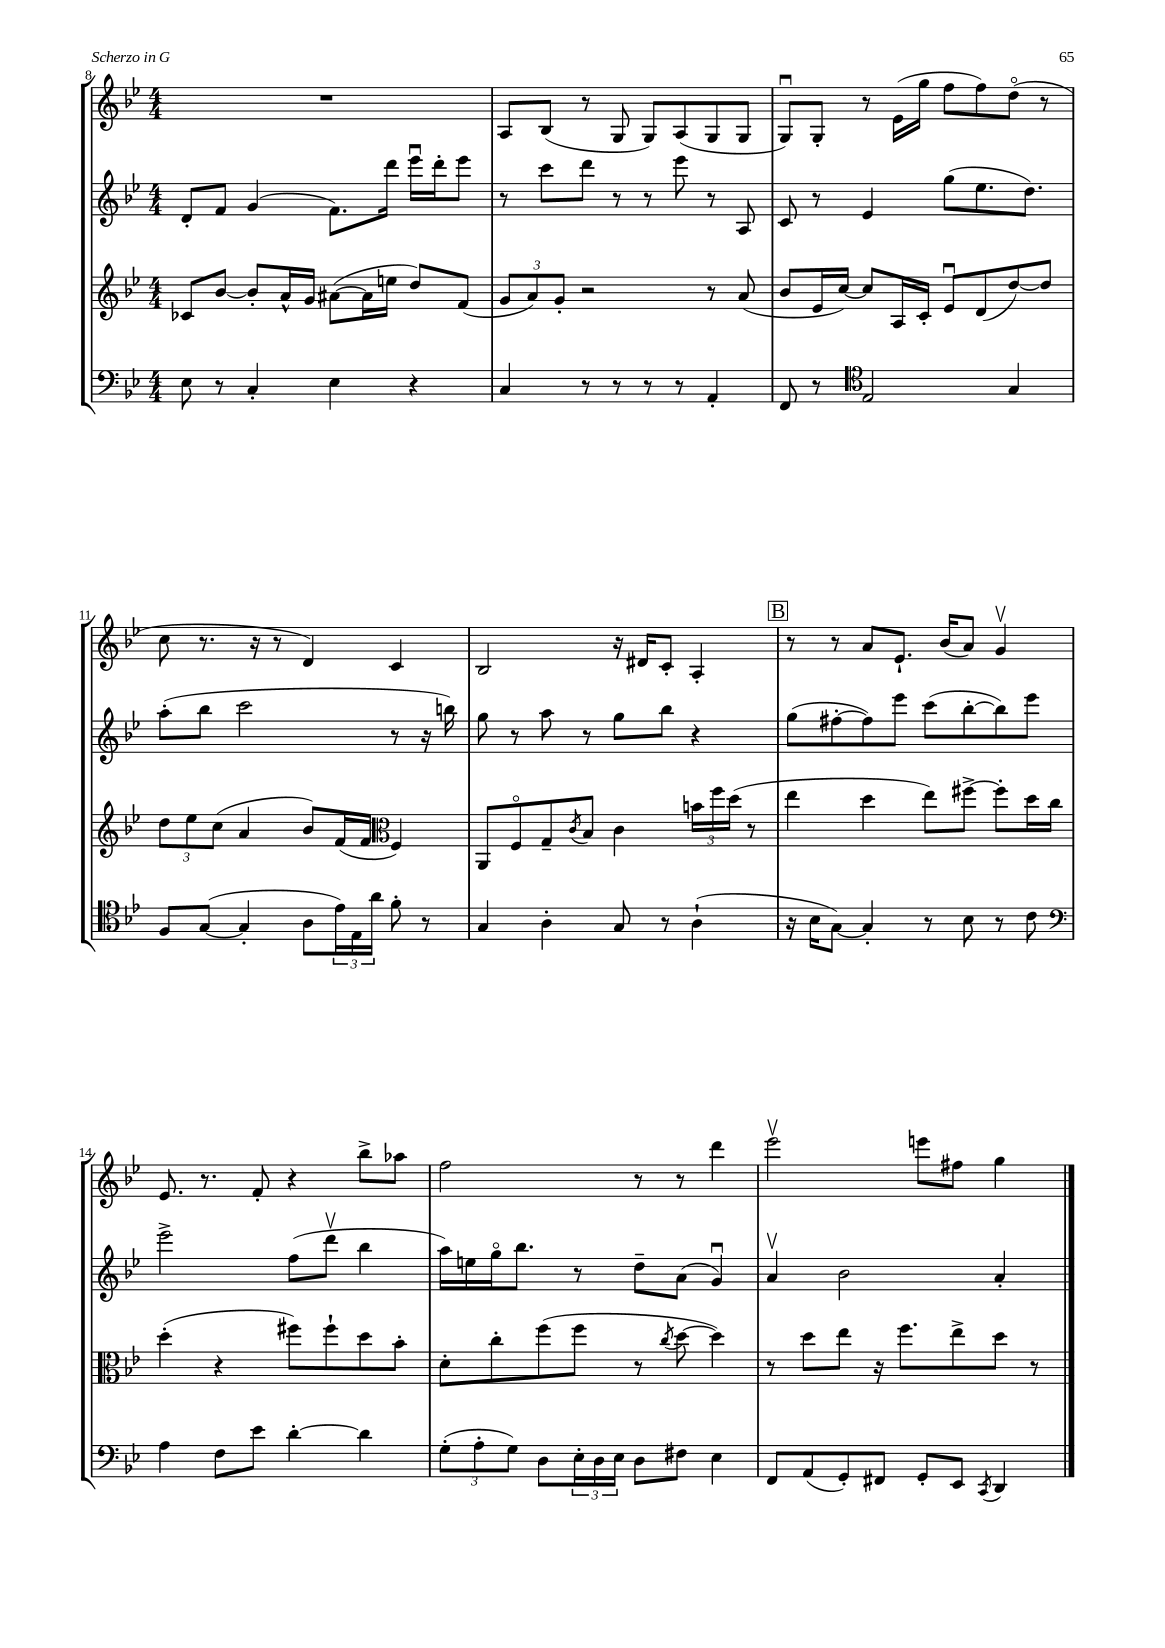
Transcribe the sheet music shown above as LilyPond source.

<<
\new StaffGroup <<
\new Staff = "s0" {
    \clef treble \key bes \major \numericTimeSignature \time 4/4
    R1 |
    a8 bes8( r8 g8 g8) a8( g8 g8 |
    g8\downbow) g8-. r8 ees'16( g''16 f''8 f''8) d''8\flageolet( r8 |
    c''8 r8. r16 r8 d'4) c'4 |
    bes2 r16 dis'16 c'8-. a4-. |
    \mark \markup { \box "B" } r8 r8 a'8 ees'8.-! bes'16( a'8) g'4\upbow |
    ees'8. r8. f'8-. r4 bes''8-> aes''8 |
    f''2 r8 r8 d'''4 |
    ees'''2\upbow e'''8 fis''8 g''4 \bar "|." |
}
\new Staff = "s1" {
    \clef treble \key bes \major \numericTimeSignature \time 4/4
    d'8-. f'8 g'4( f'8.) d'''16 ees'''16\downbow d'''16-. ees'''8 |
    r8 c'''8 d'''8 r8 r8 ees'''8 r8 a8 |
    c'8 r8 ees'4 g''8( ees''8. d''8.) |
    a''8-.( bes''8 c'''2 r8 r16 b''16) |
    g''8 r8 a''8 r8 g''8 bes''8 r4 |
    \mark \markup { \box "B" } g''8( fis''8~-. fis''8) ees'''8 c'''8( bes''8~-. bes''8) ees'''8 |
    ees'''2-> f''8( d'''8\upbow bes''4 |
    a''16) e''16 g''16\flageolet bes''8. r8 d''8-- a'8( g'4\downbow) |
    a'4\upbow bes'2 a'4-. \bar "|." |
}
\new Staff = "s2" {
    \clef treble \key bes \major \numericTimeSignature \time 4/4
    ces'8 bes'8~ bes'8-. a'16-^ g'16 ais'8~( ais'16 e''16 d''8) f'8( |
    \tuplet 3/2 { g'8 a'8) g'8-. } r2 r8 a'8( |
    bes'8 ees'16 c''16~) c''8 a16 c'16-. ees'8\downbow d'8( d''8~) d''8 |
    \tuplet 3/2 { d''8 ees''8 c''8( } a'4 bes'8) f'16( f'16 \clef alto f4) |
    a,8 f8\flageolet g8-- \acciaccatura { c'8 } bes8 c'4 \tuplet 3/2 { b'16 f''16 d''16( } r8 |
    \mark \markup { \box "B" } ees''4 d''4 ees''8) fis''8~-> fis''8-. d''16 c''16 |
    d''4-.( r4 fis''8) fis''8-! d''8 bes'8-. |
    d'8-. c''8-. f''8( f''8 r8 \acciaccatura { c''8 } d''8~ d''4) |
    r8 d''8 ees''8 r16 f''8. ees''8-> d''8 r8 \bar "|." |
}
\new Staff = "s3" {
    \clef bass \key bes \major \numericTimeSignature \time 4/4
    ees8 r8 c4-. ees4 r4 |
    c4 r8 r8 r8 r8 a,4-. |
    f,8 r8 \clef tenor ees2 g4 |
    f8 g8~( g4-. a8 \tuplet 3/2 { ees'16) ees16 a'16 } f'8-. r8 |
    g4 a4-. g8 r8 a4-!( |
    \mark \markup { \box "B" } r16 bes16 g8~) g4-. r8 bes8 r8 c'8 |
    \clef bass a4 f8 ees'8 d'4~-. d'4 |
    \tuplet 3/2 { g8-.( a8-. g8) } d8 \tuplet 3/2 { ees16-. d16 ees16 } d8 fis8 ees4 |
    f,8 a,8( g,8-.) fis,8 g,8-. ees,8 \acciaccatura { c,8 } d,4 \bar "|." |
}
>>
>>
\layout { \context { \Score currentBarNumber = #8 } }
